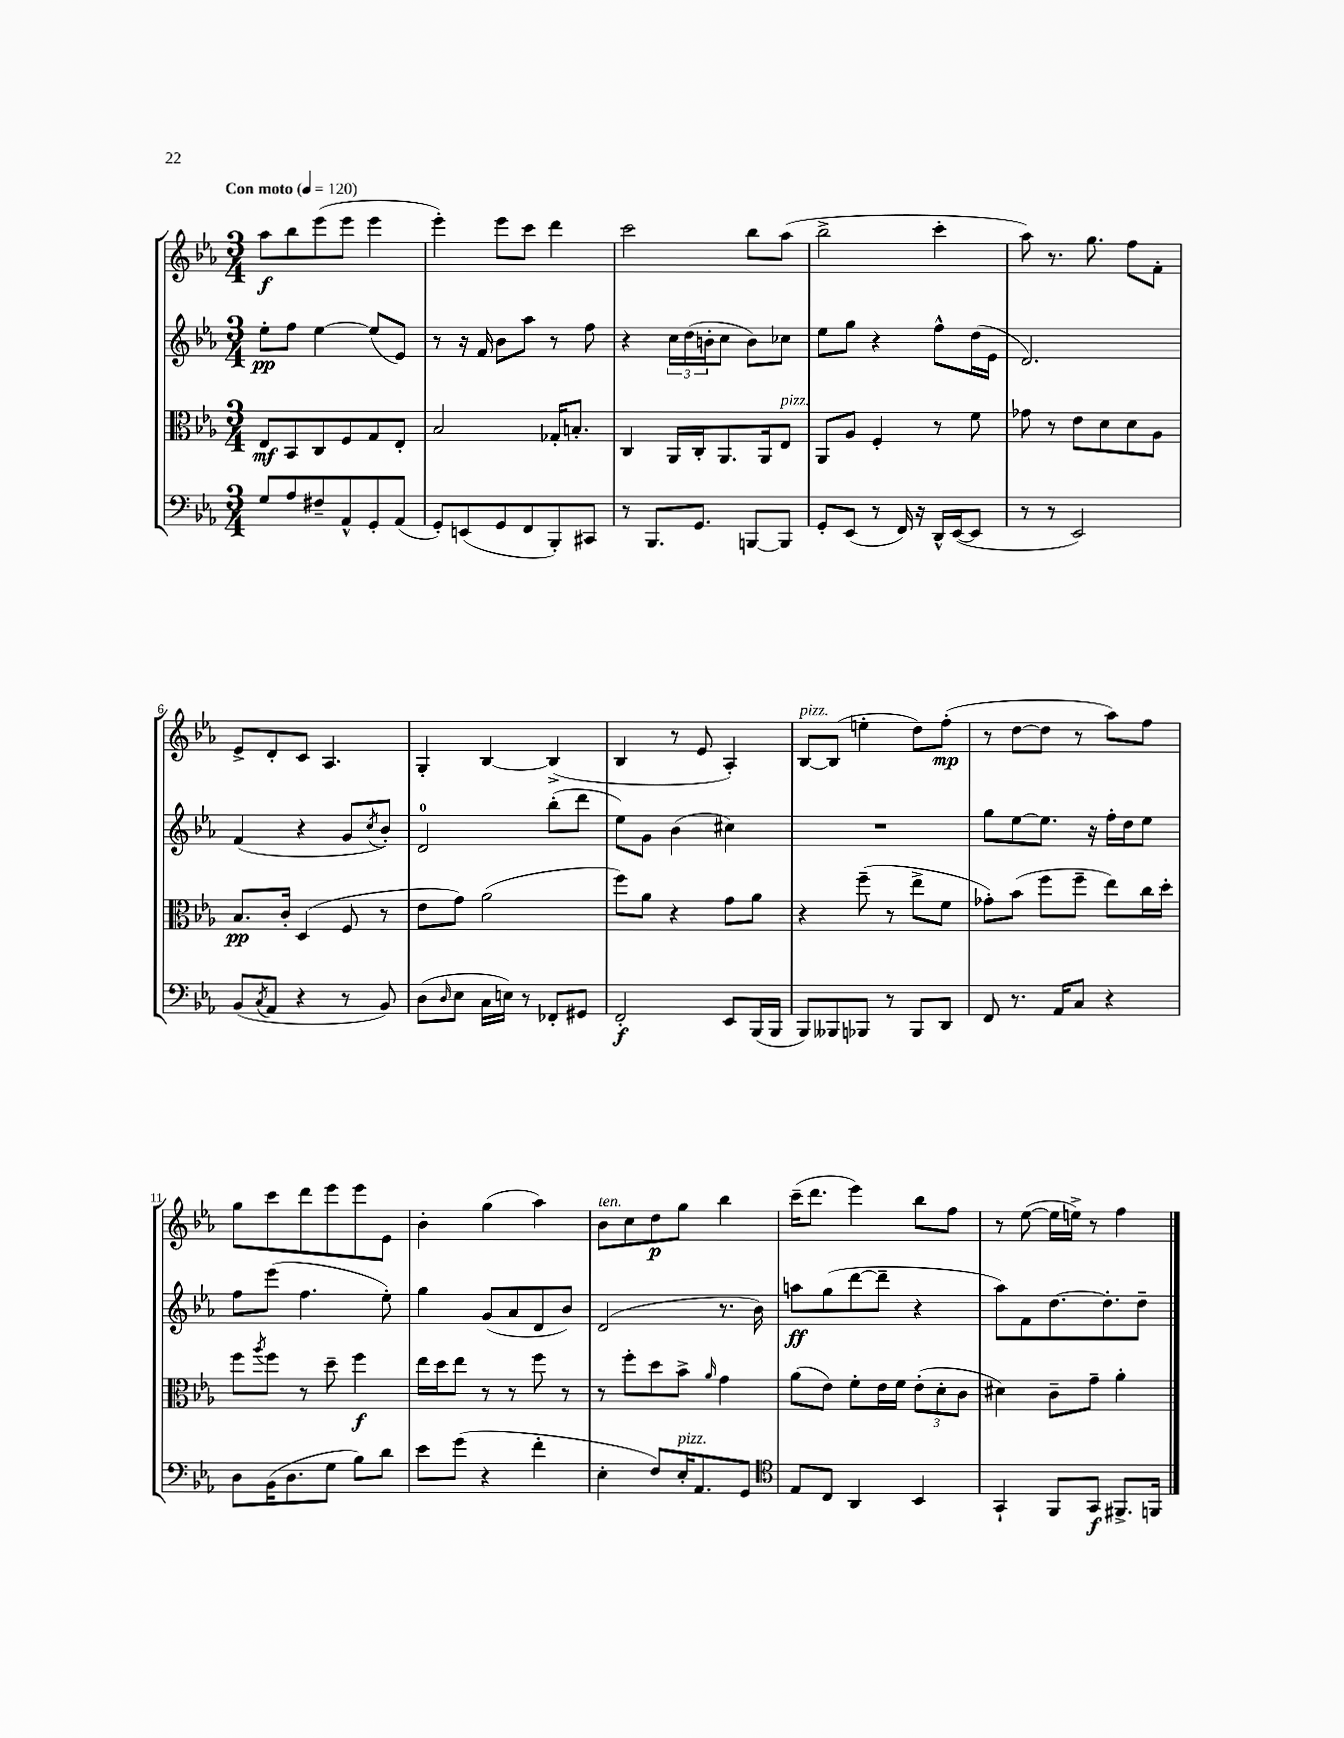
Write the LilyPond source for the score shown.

<<
\new StaffGroup <<
\new Staff = "s0" {
    \clef treble \key ees \major \numericTimeSignature \time 3/4 \tempo "Con moto" 4 = 120
    aes''8\f bes''8 ees'''8( ees'''8 ees'''4 |
    ees'''4-.) ees'''8 c'''8 d'''4 |
    c'''2 bes''8 aes''8( |
    bes''2-> c'''4-. |
    aes''8) r8. g''8. f''8 f'8-. |
    ees'8-> d'8-. c'8 aes4. |
    g4-. bes4~ bes4->( |
    bes4 r8 ees'8 aes4-.) |
    bes8~^\markup { \italic "pizz." } bes8( e''4-. d''8) f''8-.\mp( |
    r8 d''8~ d''8 r8 aes''8) f''8 |
    g''8 c'''8 d'''8 ees'''8 ees'''8 ees'8 |
    bes'4-. g''4( aes''4) |
    bes'8^\markup { \italic "ten." } c''8 d''8\p g''8 bes''4 |
    c'''16--( d'''8. ees'''4) bes''8 f''8 |
    r8 ees''8~( ees''16 e''16->) r8 f''4 \bar "|." |
}
\new Staff = "s1" {
    \clef treble \key ees \major \numericTimeSignature \time 3/4
    ees''8-.\pp f''8 ees''4~ ees''8( ees'8) |
    r8 r16 f'16 bes'8 aes''8 r8 f''8 |
    r4 \tuplet 3/2 { c''16 d''16( b'16-. } c''8 b'8) ces''8 |
    ees''8 g''8 r4 f''8-^ d''16( ees'16 |
    d'2.) |
    f'4( r4 g'8 \acciaccatura { c''8 } bes'8-.) |
    d'2-0 bes''8-.( d'''8 |
    ees''8) g'8 bes'4( cis''4) |
    R2. |
    g''8 ees''8~ ees''8. r16 f''16-. d''16 ees''8 |
    f''8 ees'''8( f''4. ees''8-.) |
    g''4 g'8( aes'8 d'8 bes'8) |
    d'2( r8. bes'16) |
    a''8\ff g''8( d'''8~ d'''8-- r4 |
    aes''8) f'8 d''8.~ d''8.-. d''8-- \bar "|." |
}
\new Staff = "s2" {
    \clef alto \key ees \major \numericTimeSignature \time 3/4
    ees8\mf bes,8 c8 f8 g8 ees8-. |
    bes2 ges16-. b8.-. |
    c4 aes,16 c16-. aes,8. aes,16 ees8^\markup { \italic "pizz." } |
    aes,8 aes8 f4-. r8 f'8 |
    ges'8 r8 ees'8 d'8 d'8 aes8 |
    bes8.\pp c'16-. d4( f8 r8 |
    ees'8 g'8) aes'2( |
    f''8) aes'8 r4 g'8 aes'8 |
    r4 f''8--( r8 ees''8-> f'8 |
    ges'8-.) bes'8( f''8 f''8-- ees''8) c''16 d''16-. |
    f''8 \acciaccatura { aes''8 } f''8 r8 d''8-- f''4\f |
    ees''16 d''16 ees''8 r8 r8 f''8 r8 |
    r8 f''8-. d''8 bes'8-> \grace { aes'16 } g'4 |
    aes'8( ees'8) f'8-. ees'16 f'16 \tuplet 3/2 { ees'8-.( d'8-. c'8 } |
    dis'4) c'8-- g'8-- aes'4-. \bar "|." |
}
\new Staff = "s3" {
    \clef bass \key ees \major \numericTimeSignature \time 3/4
    g8 aes8 fis8-- aes,8-^ g,8-. aes,8( |
    g,8-.) e,8( g,8 f,8 bes,,8-.) cis,8 |
    r8 bes,,8. g,8. b,,8~ b,,8 |
    g,8-. ees,8( r8 f,16) r16 d,16-^ ees,16~( ees,8 |
    r8 r8 ees,2) |
    bes,8( \acciaccatura { c8 } aes,8 r4 r8 bes,8) |
    d8( \grace { d16 } ees8 c16 e16) r8 fes,8-. gis,8 |
    f,2-.\f ees,8 bes,,16( bes,,16 |
    bes,,8) beses,,8 bes,,8 r8 bes,,8 d,8 |
    f,8 r8. aes,16 c8 r4 |
    d8 bes,16( d8. g8 bes8) d'8 |
    ees'8 g'8( r4 f'4-. |
    ees4-. f8) ees16-.^\markup { \italic "pizz." } aes,8. g,8 |
    \clef tenor ees8 c8 aes,4 bes,4 |
    g,4-! f,8 g,8\f fis,8.-> f,16 \bar "|." |
}
>>
>>
